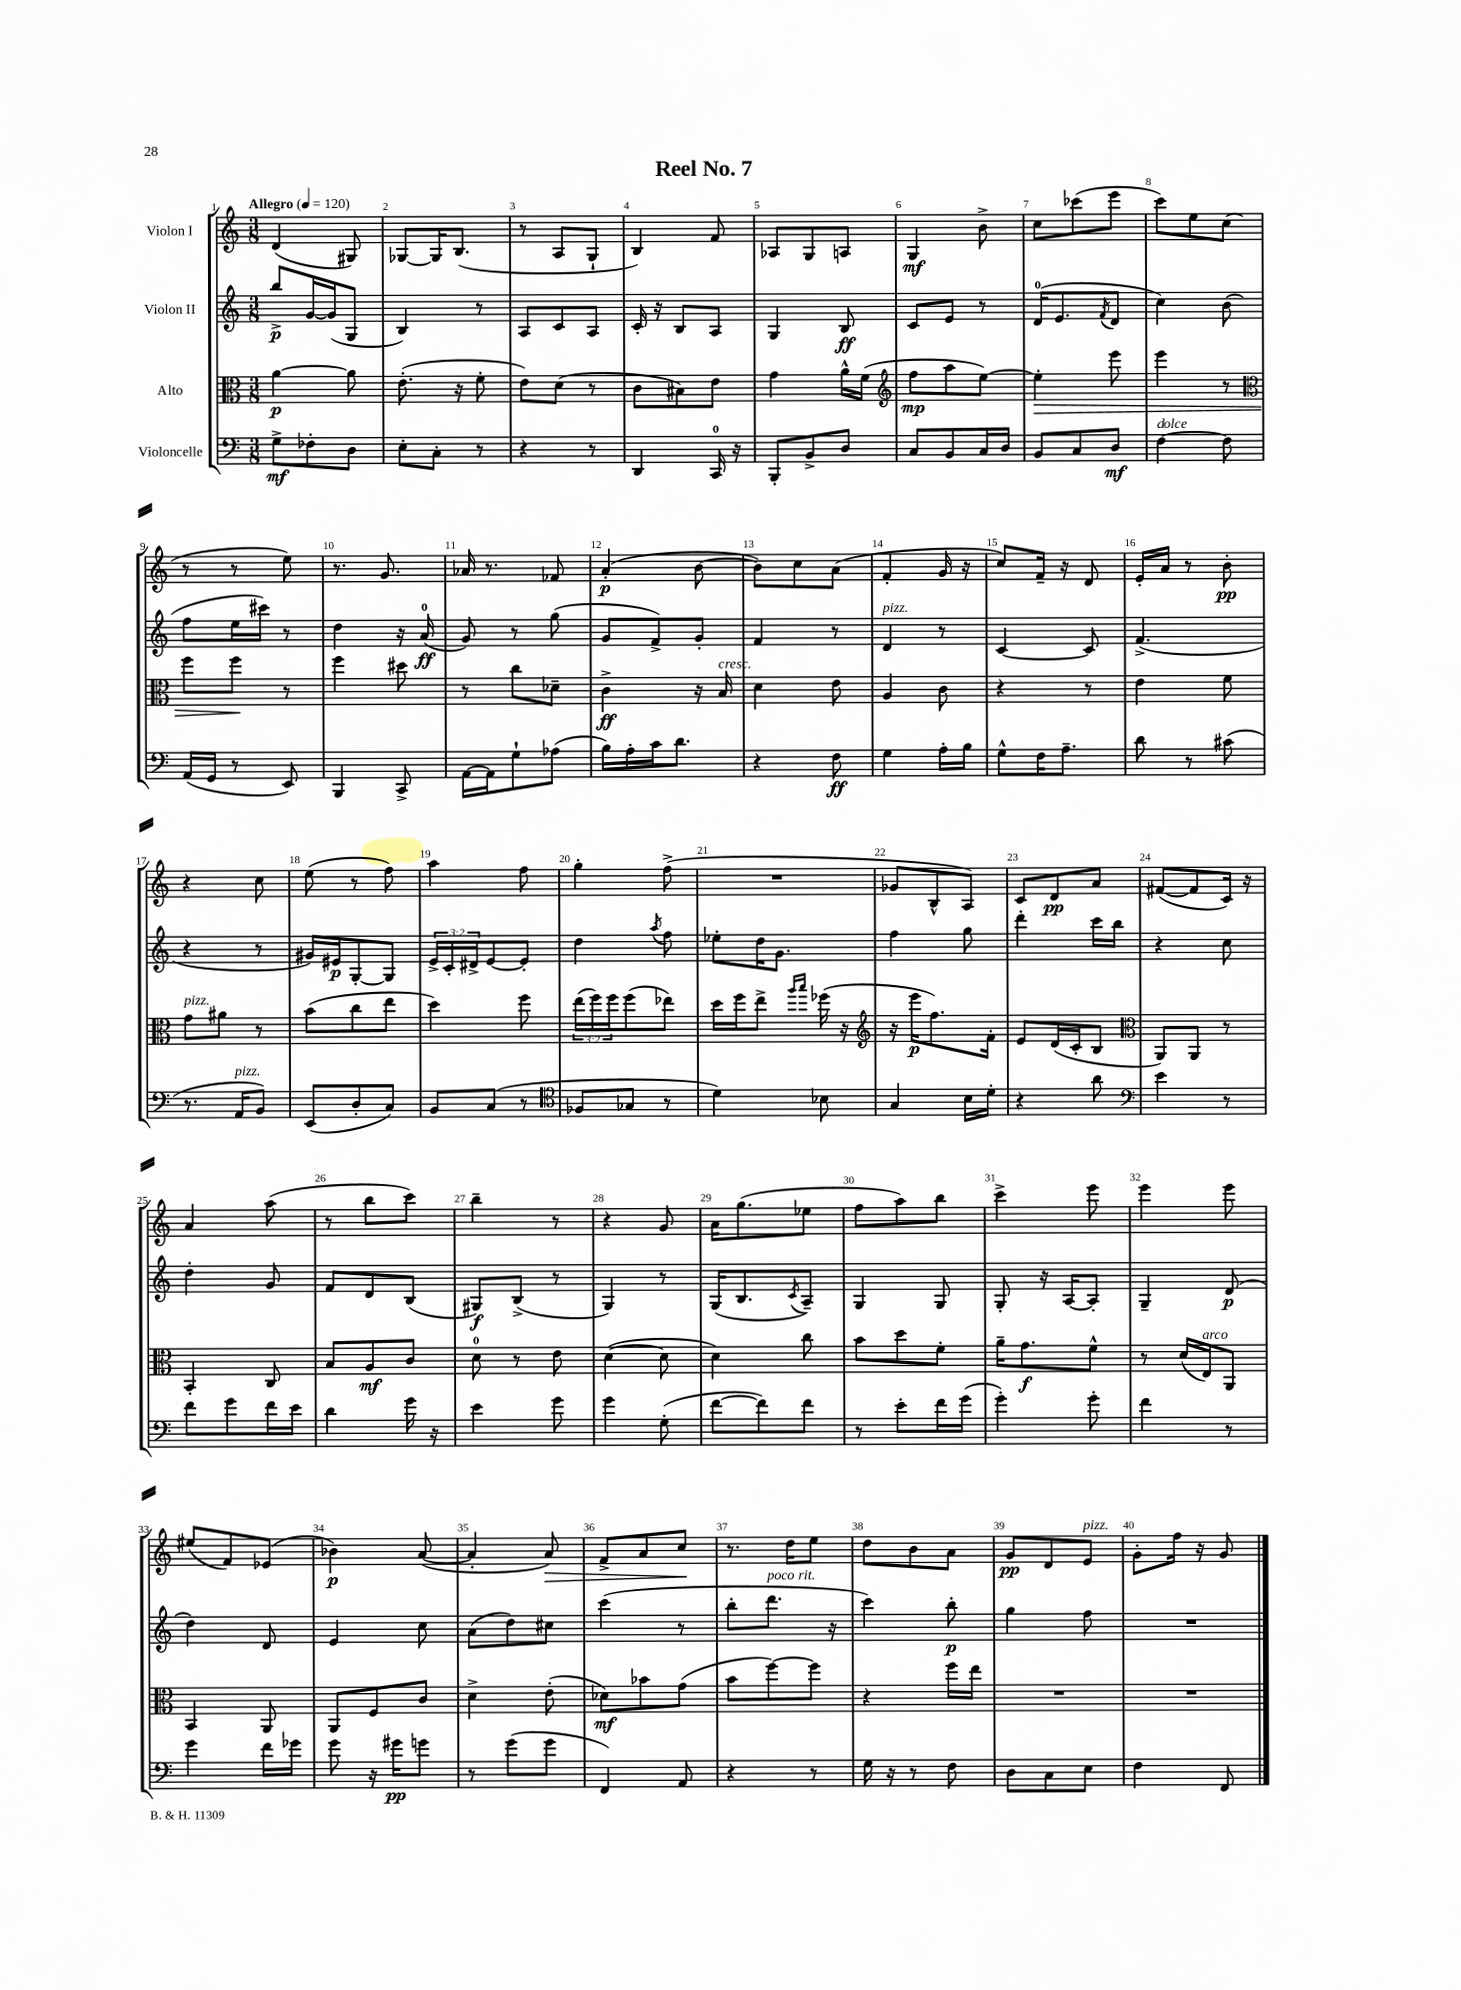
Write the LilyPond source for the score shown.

\header { title = "Reel No. 7" }
<<
\new StaffGroup <<
\new Staff = "s0" \with { instrumentName = "Violon I" } {
    \clef treble \key c \major \numericTimeSignature \time 3/8 \tempo "Allegro" 4 = 120
    d'4( gis8) |
    ges8~ ges16 b8.( |
    r8 a8 g8-! |
    b4) f'8 |
    aes8 g8 a8 |
    g4\mf b'8-> |
    c''8 ces'''8( e'''8 |
    c'''8) e''8 c''8( |
    r8 r8 e''8) |
    r8. g'8. |
    aes'16 r8. fes'8 |
    a'4-.\p( b'8~ |
    b'8) c''8 a'8( |
    f'4-. g'16 r16 |
    c''8) f'16-- r16 d'8 |
    e'16-. a'16 r8 b'8-.\pp |
    r4 c''8 |
    e''8( r8 f''8) |
    a''4 f''8 |
    g''4-. f''8->( |
    R4. |
    ges'8 b8-^ a8) |
    c'8 d'8\pp a'8 |
    fis'8~( fis'8 c'16) r16 |
    a'4 a''8( |
    r8 b''8 c'''8) |
    b''4-- r8 |
    r4 g'8 |
    a'16 g''8.( ees''8 |
    f''8 a''8) b''8 |
    c'''4-> e'''8 |
    e'''4 e'''8 |
    eis''8( f'8) ees'8( |
    bes'4\p) a'8~( |
    a'4-. a'8\>) |
    f'8-> a'8 c''8\! |
    r8. d''16 e''8 |
    d''8 b'8 a'8 |
    g'8\pp d'8 e'8^\markup { \italic "pizz." } |
    g'8-. f''16 r16 g'8 \bar "|." |
}
\new Staff = "s1" \with { instrumentName = "Violon II" } {
    \clef treble \key c \major \numericTimeSignature \time 3/8 \override Staff.TupletNumber.text = #tuplet-number::calc-fraction-text
    b''8->\p g'16~ g'16( g8 |
    b4) r8 |
    a8 c'8 a8 |
    c'16-. r16 b8 a8 |
    g4 b8\ff |
    c'8 e'8 r8 |
    d'16-0( e'8. \acciaccatura { f'8 } d'8 |
    c''4) b'8( |
    f''8 e''16 cis'''16) r8 |
    d''4 r16 a'16-0\ff( |
    g'8) r8 g''8( |
    g'8 f'8->) g'8-. |
    f'4 r8 |
    d'4^\markup { \italic "pizz." } r8 |
    c'4~ c'8 |
    f'4.->( |
    r4 r8 |
    gis'16) eis'16\p g8~-. g8 |
    \tuplet 3/2 { e'16-> c'16-. dis'16-> } e'8~ e'8-. |
    d''4 \acciaccatura { a''8 } f''8 |
    ees''8-. d''16 g'8. |
    f''4 g''8 |
    d'''4-. c'''16 b''16 |
    r4 c''8 |
    d''4-. g'8 |
    f'8 d'8 b8( |
    gis8\f) b8->( r8 |
    g4) r8 |
    g16( b8. \acciaccatura { c'8 } a8--) |
    g4 g8 |
    g8-. r16 a16~ a8-. |
    g4-- d'8\p( |
    d''4) d'8 |
    e'4 c''8 |
    a'8( d''8) cis''8 |
    c'''4( r8 |
    b''8-. d'''8.^\markup { \italic "poco rit." } r16 |
    c'''4) b''8-.\p |
    g''4 f''8 |
    R4. \bar "|." |
}
\new Staff = "s2" \with { instrumentName = "Alto" } {
    \clef alto \key c \major \numericTimeSignature \time 3/8 \override Staff.TupletNumber.text = #tuplet-number::calc-fraction-text
    a'4~\p a'8 |
    e'8.-.( r16 f'8-. |
    e'8) d'8( r8 |
    c'8 bis8) e'8 |
    g'4 a'16-^ f'16( |
    \clef treble f''8\mp a''8 e''8~) |
    e''4-.\> e'''8 |
    e'''4 r8 |
    \clef alto f''8 f''8\! r8 |
    f''4 dis''8 |
    r8 c''8 des'8-- |
    c'4->\ff r16 b16^\markup { \italic "cresc." } |
    d'4 e'8 |
    a4 c'8 |
    r4 r8 |
    e'4 f'8 |
    g'8^\markup { \italic "pizz." } ais'8 r8 |
    b'8( c''8 e''8 |
    d''4) f''8 |
    \tuplet 3/2 { e''16( f''16) f''16 } f''8( ees''8) |
    d''16 f''16 e''8-> \grace { a''16 b''16 } fes''16( r16 |
    \clef treble r16 e'''16\p f''8.) f'16-. |
    e'8 d'16( c'16-. b8 |
    \clef alto a,8) a,8 r8 |
    b,4-. c8 |
    b8 a8\mf c'8 |
    d'8-0 r8 e'8 |
    d'4~( d'8 |
    d'4) c''8 |
    b'8 d''8 f'8-. |
    a'16-- g'8.\f f'8-^ |
    r8 d'16( e16^\markup { \italic "arco" }) a,8 |
    b,4 a,8 |
    a,8 f8 c'8 |
    d'4-> e'8-.( |
    des'8\mf) bes'8 g'8( |
    b'8 f''8~) f''8 |
    r4 f''16 e''16 |
    R4. |
    R4. \bar "|." |
}
\new Staff = "s3" \with { instrumentName = "Violoncelle" } {
    \clef bass \key c \major \numericTimeSignature \time 3/8
    g8->\mf fes8-. d8 |
    e8-. c8-. r8 |
    r4 r8 |
    d,4 c,16-0 r16 |
    b,,8-. b,8-> d8 |
    c8 b,8 c16 d16 |
    b,8 c8 d8\mf |
    f4~^\markup { \italic "dolce" } f8 |
    a,16( g,16 r8 e,8) |
    b,,4 c,8-> |
    a,16~ a,16 g8-! aes8( |
    b16) a16-. c'16 d'8. |
    r4 f8\ff |
    g4 a16-. b16 |
    g8-^ f16 a8.-- |
    d'8 r8 cis'8( |
    r8. a,16^\markup { \italic "pizz." } b,8) |
    e,8( d8-. c8) |
    b,8 c8( r8 |
    \clef tenor fes8 ges8 r8 |
    d'4) bes8 |
    g4 b16 d'16-. |
    r4 a'8 |
    \clef bass e'4 r8 |
    f'8 g'8 f'16 e'16 |
    d'4 g'16 r16 |
    e'4 g'8 |
    g'4 g8-.( |
    f'8~ f'8) f'8 |
    r8 e'8-. f'16 g'16( |
    g'4-.) g'8-. |
    f'4 r8 |
    g'4 f'16 ges'16 |
    g'8 r16 gis'16\pp g'8 |
    r8 g'8( g'8 |
    f,4) a,8 |
    r4 r8 |
    g16 r16 r8 f8 |
    d8 c8 e8 |
    f4 f,8 \bar "|." |
}
>>
>>
\layout { \context { \Score \override BarNumber.break-visibility = ##(#f #t #t) barNumberVisibility = #all-bar-numbers-visible } }
